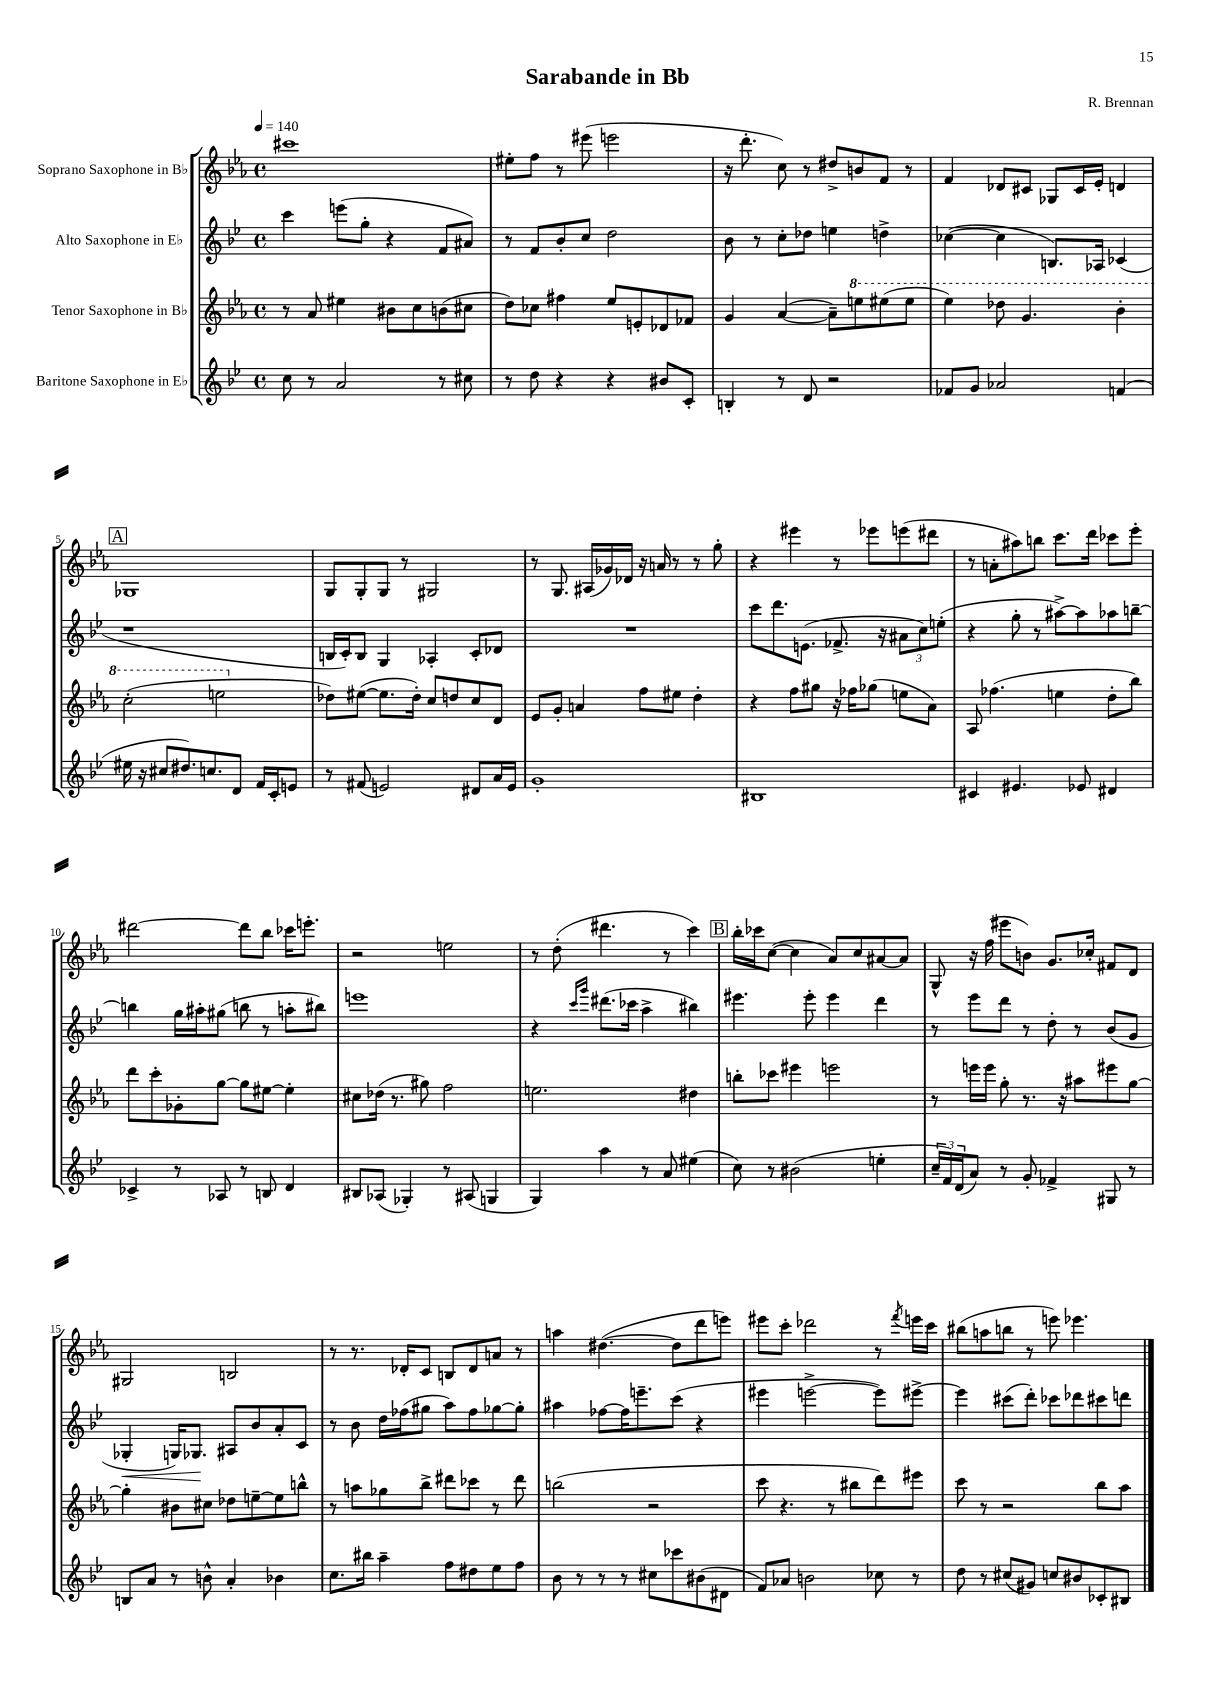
\header { title = "Sarabande in Bb" composer = "R. Brennan" }
<<
\new StaffGroup <<
\new Staff = "s0" \with { instrumentName = "Soprano Saxophone in Bb" } {
    \clef treble \key ees \major \defaultTimeSignature \time 4/4 \tempo 4 = 140
    cis'''1 |
    eis''8-. f''8 r8 eis'''8( e'''2 |
    r16 d'''8.-. c''8) r8 dis''8-> b'8 f'8 r8 |
    f'4 des'8 cis'8 ges8 cis'16 ees'16-. d'4 |
    \mark \markup { \box "A" } ges1 |
    g8 g8-. g8 r8 gis2 |
    r8 g8. ais16( ges'16) des'16 r16 a'16 r8 r8 g''8-. |
    r4 eis'''4 r8 ees'''8 e'''8( dis'''8 |
    r8 a'8-. ais''8) b''8 c'''8. d'''16 ces'''8 ees'''8-. |
    dis'''2~ dis'''8 bes''8 ces'''16 e'''8.-. |
    r2 e''2 |
    r8 d''8-.( dis'''4. r8 c'''4) |
    \mark \markup { \box "B" } bes''16-. ces'''16 c''8~( c''4 aes'8) c''8 ais'8~ ais'8 |
    g8-^ r16 f''16( eis'''8 b'8) g'8. ces''16-. fis'8 d'8 |
    gis2 b2 |
    r8 r8. des'16-. c'8 b8 des'8 a'8 r8 |
    a''4 dis''4.~( dis''8 d'''8 e'''8) |
    eis'''8 c'''8-. des'''2 r8 \acciaccatura { f'''8 } e'''16 c'''16 |
    bis''8( a''8 b''8 r8 e'''8) ees'''4. \bar "|." |
}
\new Staff = "s1" \with { instrumentName = "Alto Saxophone in Eb" } {
    \clef treble \key bes \major \defaultTimeSignature \time 4/4
    c'''4 e'''8( g''8-. r4 f'8 ais'8) |
    r8 f'8 bes'8-. c''8 d''2 |
    bes'8 r8 c''8-. des''8 e''4 d''4-> |
    ces''4~( ces''4 b8.) aes16 ces'4( |
    \mark \markup { \box "A" } r1 |
    b16 c'16-.) b8 g4 aes4-. c'8-. des'8 |
    R1 |
    c'''8 d'''8. e'8.( fes'8.-> r16 \tuplet 3/2 { ais'8 c''8) e''8-.( } |
    r4 g''8-. r8 ais''8~->) ais''8 aes''8 b''8~-- |
    b''4 g''16 ais''16-. gis''8( b''8 r8 a''8-. bis''8) |
    e'''1 |
    r4 \grace { c'''16 g'''16 } dis'''8.( ces'''16 a''4-> bis''4) |
    \mark \markup { \box "B" } eis'''4. eis'''8-. eis'''4 d'''4 |
    r8 ees'''8 d'''8 r8 d''8-. r8 bes'8( g'8 |
    ges4-.\< g16) ges8.\! ais8 bes'8 a'8-. c'8 |
    r8 bes'8 d''16 fes''16( gis''8 a''8) fes''8 ges''8~ ges''8-. |
    ais''4 fes''8~ fes''16 e'''8.-- c'''8( r4 |
    eis'''4 e'''2~-> e'''8) eis'''8~-> |
    eis'''4 cis'''8( d'''8-.) ces'''8 des'''8 cis'''8 d'''8 \bar "|." |
}
\new Staff = "s2" \with { instrumentName = "Tenor Saxophone in Bb" } {
    \clef treble \key ees \major \defaultTimeSignature \time 4/4
    r8 aes'8 eis''4 bis'8 c''8 b'8( cis''8 |
    d''8) ces''8 fis''4 ees''8 e'8-. des'8 fes'8 |
    g'4 aes'4~( aes'8--) \ottava #1 e'''8 eis'''8( eis'''8 |
    ees'''4) des'''8 g''4. bes''4-. |
    \mark \markup { \box "A" } c'''2-.( e'''2 \ottava #0 |
    des''8) eis''8~( eis''8. des''16-.) c''8 d''8 c''8 d'8 |
    ees'8 g'8-. a'4 f''8 eis''8 d''4-. |
    r4 f''8 gis''8 r16 fes''16 ges''8( e''8 aes'8) |
    aes8 fes''4.( e''4 d''8-. bes''8) |
    d'''8 c'''8-. ges'8-. g''8~ g''8 eis''8~ eis''4-. |
    cis''8 des''16( r8. gis''8) f''2 |
    e''2. dis''4 |
    \mark \markup { \box "B" } b''8-. ces'''8 eis'''4 e'''2 |
    r8 e'''16 e'''16 g''8-. r8. r16 ais''8 eis'''8 g''8~ |
    g''4-. bis'8 cis''8 des''8 e''8~-- e''8 b''8-^ |
    r8 a''8 ges''8 bes''8-> dis'''8 ces'''8 r8 dis'''8 |
    b''2( r2 |
    c'''8 r4. r8 bis''8 d'''8) eis'''8 |
    c'''8 r8 r2 bes''8 aes''8 \bar "|." |
}
\new Staff = "s3" \with { instrumentName = "Baritone Saxophone in Eb" } {
    \clef treble \key bes \major \defaultTimeSignature \time 4/4
    c''8 r8 a'2 r8 cis''8 |
    r8 d''8 r4 r4 bis'8 c'8-. |
    b4-. r8 d'8 r2 |
    fes'8 g'8 aes'2 f'4( |
    \mark \markup { \box "A" } eis''16 r16 cis''8 dis''8.) c''8. d'8 f'16 c'16-. e'8 |
    r8 fis'8( e'2) dis'8 a'16 e'16 |
    g'1-. |
    bis1 |
    cis'4 eis'4. ees'8 dis'4 |
    ces'4-> r8 aes8 r8 b8 d'4 |
    bis8 aes8( ges4-.) r8 ais8( g4 |
    g4) a''4 r8 a'8 eis''4( |
    \mark \markup { \box "B" } c''8) r8 bis'2( e''4-. |
    \tuplet 3/2 { c''16-- f'16) d'16( } a'8) r8 g'8-. fes'4-> gis8 r8 |
    b8 a'8 r8 b'8-^ a'4-. bes'4 |
    c''8. bis''16 a''4-- f''8 dis''8 ees''8 f''8 |
    bes'8 r8 r8 r8 cis''8 ces'''8 bis'8( dis'8 |
    f'8) aes'8 b'2 ces''8 r8 |
    d''8 r8 cis''8( gis'8) c''8 bis'8 ces'8-. bis8 \bar "|." |
}
>>
>>
